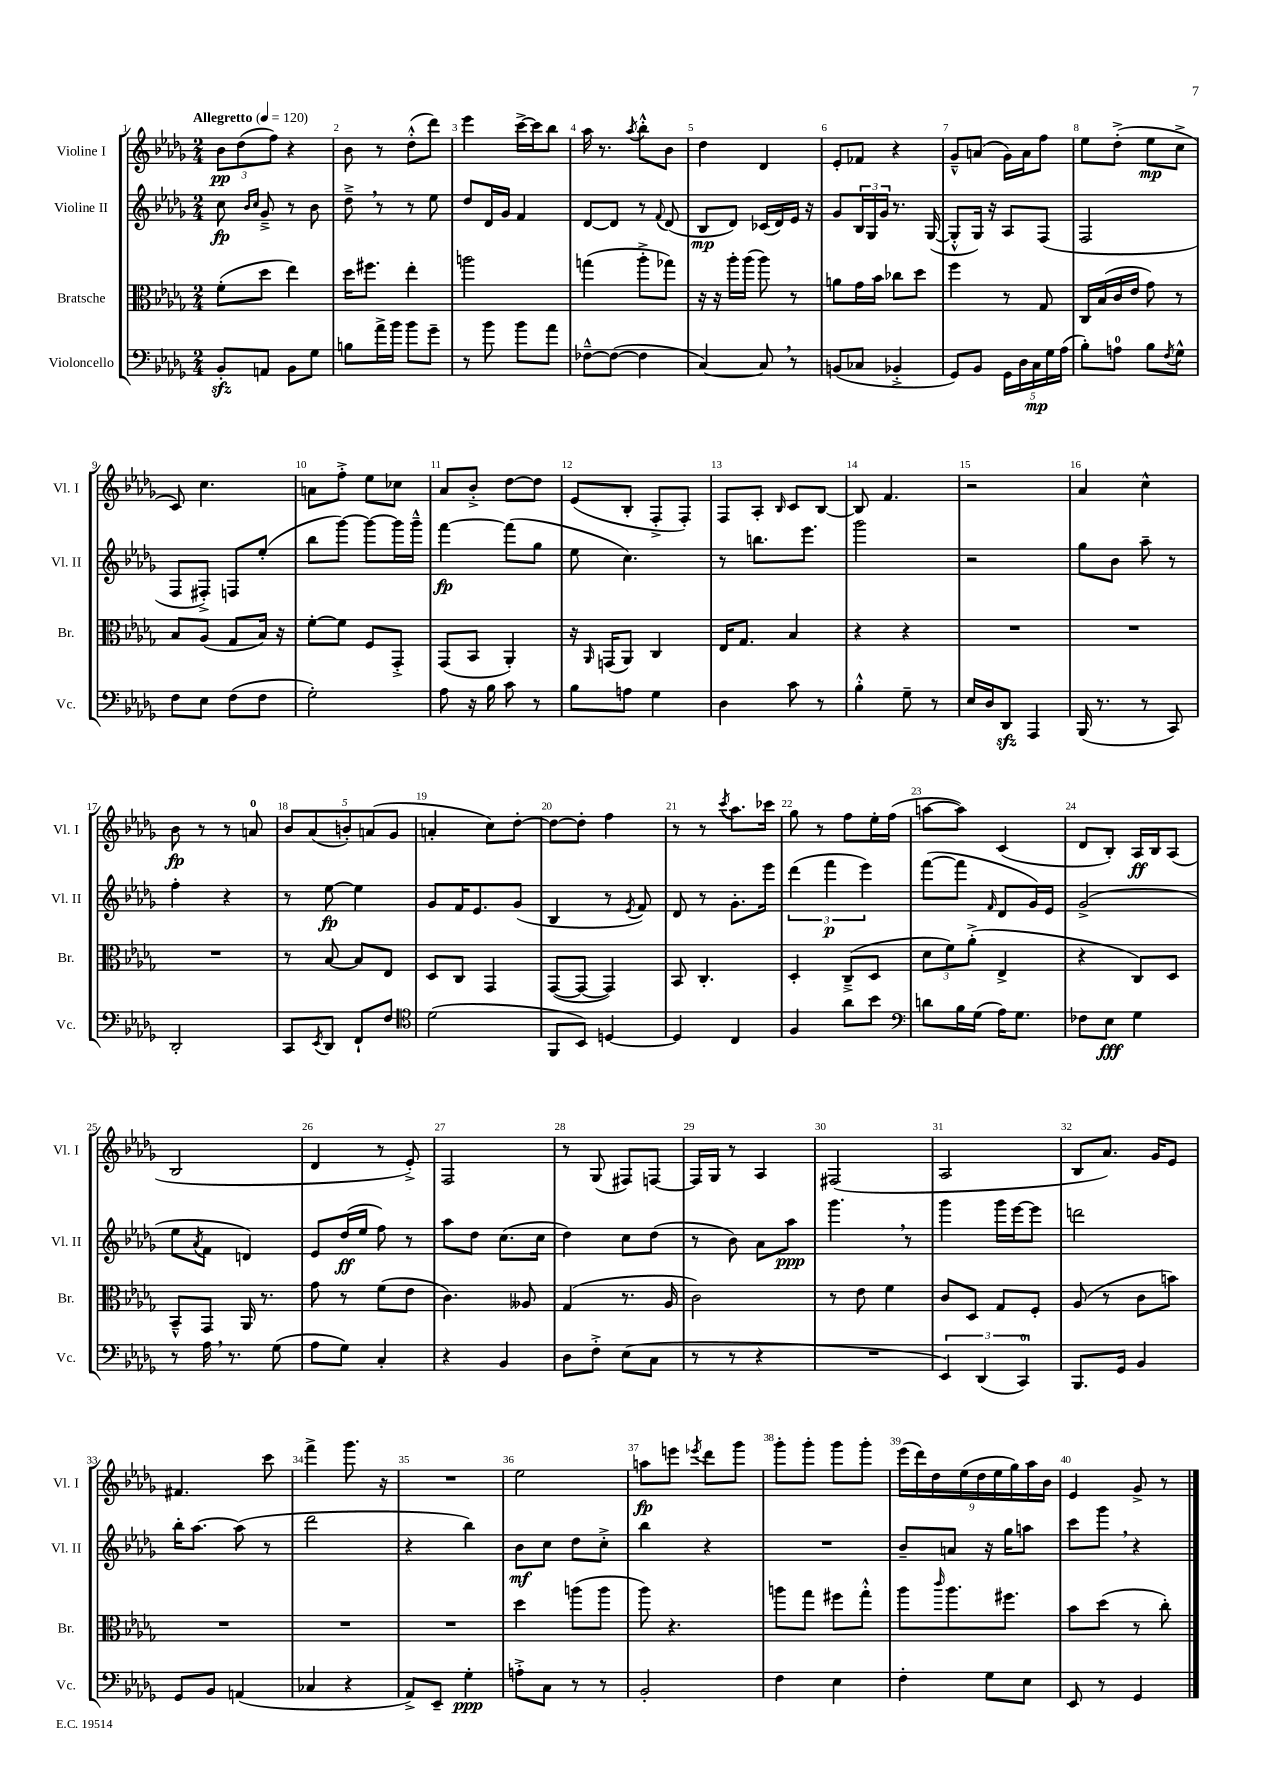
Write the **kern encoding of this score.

**kern	**kern	**kern	**kern
*staff4	*staff3	*staff2	*staff1
*clefF4	*clefC3	*clefG2	*clefG2
*k[b-e-a-d-g-]	*k[b-e-a-d-g-]	*k[b-e-a-d-g-]	*k[b-e-a-d-g-]
*M2/4	*M2/4	*M2/4	*M2/4
*MM120	*MM120	*MM120	*MM120
8BB-'/L	(8f'\L	8cc\	12b-\L
.	.	.	(12dd-\
.	.	16qqb-/LL	.
.	.	16qqcc/JJ	.
8AA/J	8dd-\J	8g-~^/	.
.	.	.	12ff\J)
8BB-\L	4ee-\)	8r	4r
8G-\J	.	8b-\	.
=	=	=	=
8B\L	16dd-\LK	8dd-~^\	8b-\
.	8.ff#\J	.	.
16a-^\L	.	8r	8r
16b-\JJ	.	.	.
8b-\L	4ee-'\	8r	(8dd-'^^\L
8g-~\J	.	8ee-\	8ddd-\J)
=	=	=	=
8r	2aa\	8dd-/L	4eee-\
8b-\	.	16d-/L	.
.	.	16g-/JJ	.
8b-\L	.	4f/	[16ccc^\LL
.	.	.	16ccc\]J
8a-\J	.	.	8bb-\J
=	=	=	=
[8F-~^^\L	(4gg\	[8d-/L	16aa-\
.	.	.	8.r
(8F-\_J	.	8d-/]J	.
.	.	.	8qaa-/
4F-\]	8aa-'^\L	8r	8bb-'^^\L
.	.	8qqf/	.
.	8gg-\J)	(8d-/	8b-\J
=	=	=	=
[4C/)	16r	8B-/L	4dd-\
.	16r	.	.
.	16aa-'\LL	8d-/J)	.
.	(16aa-\JJ	.	.
8C/]	8aa-\)	(16c-/LL	4d-/
.	.	16d-/)	.
8r	8r	16e-/JJ	.
.	.	16r	.
=	=	=	=
(8BB/L	8a\L	8g-/L	8e-'/L
8C-/J	16g-\L	24B-/L	8f-/J
.	.	24G-/	.
.	16b-\JJ	.	.
.	.	24g-/JJ	.
4BB-'^/	8cc-\L	8.r	4r
.	8dd-\J	.	.
.	.	([16G-/	.
=	=	=	=
8GG-/L)	4ff\	8G-'^^/]L	8g-~^^/L
8BB-/J	.	16G-/Jk)	(8a/J
.	.	16r	.
20GG-\LL	8r	8A-/L	16g-\LL)
20D-\	.	.	.
.	.	.	16a\J
20C\	.	.	.
.	8G-/	(8F/J	8ff\J
20G-\	.	.	.
(20A-\JJ	.	.	.
=	=	=	=
8B-'\L)	16C/LL	2F/	8ee-\L
.	(16B-/	.	.
8A\J	16c/	.	(8dd-'^\J
.	16e-/JJ	.	.
8B-\L	8g-\)	.	8ee-\L
8qF/	.	.	.
8G-^^\J	8r	.	8cc^\J
=	=	=	=
8F\L	8B-/L	8F/L	8c/)
8E-\J	(8A-/J	8F#'^/J)	4.cc\
(8F\L	8G-/L	8F/L	.
8F\J	16B-/Jk)	(8ee-'/J	.
.	16r	.	.
=	=	=	=
2G-'\)	[8f'\L	8bb-\L	8a\L
.	8f\]J	[8ggg-\J)	8ff'^\J
.	8F/L	8ggg-\_L	8ee-\L
.	8GG-'^/J	16ggg-\]L	8cc-\J
.	.	16ggg-~^^\JJ	.
=	=	=	=
8A-\	(8GG-/L	[4fff\	8a-/L
16r	8BB-/J	.	8b-'^/J
16B-\	.	.	.
8c\	4AA-'/)	(8fff\]L	[8dd-\L
8r	.	8gg-\J	8dd-\]J
=	=	=	=
8B-\L	16r	8ee-\	(8e-/L
.	16qqAA-/	.	.
.	(16GG/LK	.	.
8A\J	8AA-/J)	4.cc\)	8B-'/J
4G-\	4C/	.	8F'^/L
.	.	.	8F'/J)
=	=	=	=
4D-\	16E-/LK	8r	8F/L
.	8.G-/J	.	.
.	.	8.bb\L	8A-'/J
.	.	.	16qqB-/
8c\	4B-/	.	8c/L
.	.	8.eee-\J	.
8r	.	.	[8B-/J
=	=	=	=
4B-'^^\	4r	2ggg-\	8B-/]
.	.	.	4.f/
8G-~\	4r	.	.
8r	.	.	.
=	=	=	=
16E-/LL	2r	2r	2r
16D-/J	.	.	.
8DD-/J	.	.	.
4AAA-/	.	.	.
=	=	=	=
(16BBB-/	2r	8gg-\L	4a-/
8.r	.	.	.
.	.	8b-\J	.
8r	.	8aa-~\	4cc^^\
8CC/)	.	8r	.
=	=	=	=
2DD-'/	2r	4ff'\	8b-\
.	.	.	8r
.	.	4r	8r
.	.	.	8a/
=	=	=	=
8CC/L	8r	8r	10b-/L
.	.	.	(10a-/
8qEE-/	.	.	.
8DD-/J	[8B-/	[8ee-\	.
.	.	.	10b'/)
8FF`/L	8B-/]L	4ee-\]	.
.	.	.	(10a/
8F/J	8E-/J	.	.
.	.	.	10g-/J
=	=	=	=
*clefC4	*	*	*
(2d-\	8D-/L	8g-/L	4a'/
.	8C/J	16f/K	.
.	.	8.e-/	.
.	4GG-/	.	8cc\L)
.	.	(8g-/J	[8dd-'\J
=	=	=	=
8FF/L	([8GG-/L	4B-/	8dd-\_L
8BB-/J)	8GG-/_J	.	8dd-'\]J
[4D/	4GG-/])	8r	4ff\
.	.	8qe-/	.
.	.	8f/)	.
=	=	=	=
4D/]	8BB-/	8d-/	8r
.	4.C'/	8r	8r
.	.	.	8qccc/
4C/	.	8.g-'\L	8.aa-\L
.	.	16eee-\Jk	16ccc-\Jk
=	=	=	=
4F/	4D-'/	(6ddd-\	8gg-\
.	.	.	8r
.	.	6fff\	.
8a-\L	(8C~^/L	.	8ff\L
.	.	6eee-\)	.
8b-\J	8D-/J	.	16ee-'\L
.	.	.	(16ff\JJ
=	=	=	=
*clefF4	*	*	*
8d\L	12d-\L	([8fff\L	[8aa\L
.	12f\)	.	.
16B-\L	.	8fff\]J	8aa\]J)
.	(12a-'^\J	.	.
(16G-\JJ	.	.	.
.	.	16qqf/	.
16A-\LK)	4E-^/	8d-/L	(4c/
8.G-\J	.	.	.
.	.	16g-/L)	.
.	.	16e-/JJ	.
=	=	=	=
8F-\L	4r	(2g-^/	8d-/L
8E-\J	.	.	8B-'/J)
4G-\	8C/L)	.	16A-/LL
.	.	.	16B-/J
.	8D-/J	.	(8A-/J
=	=	=	=
8r	8BB-~^^/L	8ee-\L	2B-/
.	.	8qa-/	.
16A-\	8GG-/J	8f\J	.
8.r	.	.	.
.	16AA-/	4d/)	.
.	8.r	.	.
(8G-\	.	.	.
=	=	=	=
8A-\L	8g-\	8e-/L	4d-/
8G-\J)	8r	(16dd-/L	.
.	.	16ee-/JJ	.
4C'/	(8f\L	8ff\)	8r
.	8e-\J	8r	8e-'^/)
=	=	=	=
4r	4.c\)	8aa-\L	2F/
.	.	8dd-\J	.
4BB-/	.	(8.cc\L	.
.	8A--/	.	.
.	.	16cc\Jk	.
=	=	=	=
8D-\L	(4G-/	4dd-\)	8r
8F'^\J	.	.	(8G-/
(8E-\L	8.r	8cc\L	8F#/L)
8C\J	.	(8dd-\J	[8F/J
.	16A-/	.	.
=	=	=	=
8r	2c\)	8r	16F/]LL
.	.	.	16G-/JJ
8r	.	8b-\)	8r
4r	.	8a-\L	4A-/
.	.	8aa-\J	.
=	=	=	=
2r	8r	4.ggg-\	(2F#/
.	8e-\	.	.
.	4f\	.	.
.	.	8r	.
=	=	=	=
6EE-/)	8c/L	4ggg-\	2A-/
.	8D-/J	.	.
(6DD-/	.	.	.
.	8G-/L	16ggg-\LL	.
.	.	[16eee-\J	.
6CC/)	.	.	.
.	8F'/J	8eee-\]J	.
=	=	=	=
8.BBB-/L	(8A-/	2ddd\	8B-/L
.	8r	.	8.a-/J)
16GG-/Jk	.	.	.
4BB-/	8c\L	.	.
.	.	.	16g-/LK
.	8b\J)	.	8e-/J
=	=	=	=
8GG-/L	2r	16bb-'\LK	4.f#/
.	.	[8.aa-\J	.
8BB-/J	.	.	.
(4AA/	.	(8aa-\]	.
.	.	8r	8ccc\
=	=	=	=
4C-/	2r	2ddd-\	4fff^\
4r	.	.	8.ggg-\
.	.	.	16r
=	=	=	=
8AA-^/L)	2r	4r	2r
8EE-~/J	.	.	.
4G-'\	.	4bb-\)	.
=	=	=	=
8A'^\L	4dd-\	8b-\L	2ee-\
8C\J	.	8cc\J	.
8r	(8aa\L	8dd-\L	.
8r	8aa\J	8cc'^\J	.
=	=	=	=
2BB-'/	8aa-\)	4bb-\	8aa\L
.	4.r	.	8eee\J
.	.	.	8qeee-/
.	.	4r	8ddd-\L
.	.	.	8ggg-\J
=	=	=	=
4F\	8aa\L	2r	8ggg-'\L
.	8gg-\J	.	8ggg-'\J
4E-\	8ff#\L	.	8ggg-\L
.	8gg-'^^\J	.	8ggg-'\J
=	=	=	=
4F'\	8aa-\L	8b-~/L	(18eee-\LL
.	.	.	18ddd-\)
.	.	.	18dd-\
.	16qqccc/	.	.
.	8.aa-\	8a/J	.
.	.	.	(18ee-\
.	.	.	18dd-\
8G-\L	.	16r	.
.	.	.	18ee-\
.	8.ff#\J	16gg-\LK	.
.	.	.	18gg-\)
8E-\J	.	8aa\J	.
.	.	.	18aa-\
.	.	.	18b-\JJ
=	=	=	=
8EE-/	8b-\L	8ccc\L	4e-/
8r	(8dd-\J	8ggg-\J	.
4GG-/	8r	4r	8g-^/
.	8cc'\)	.	8r
==	==	==	==
*-	*-	*-	*-
